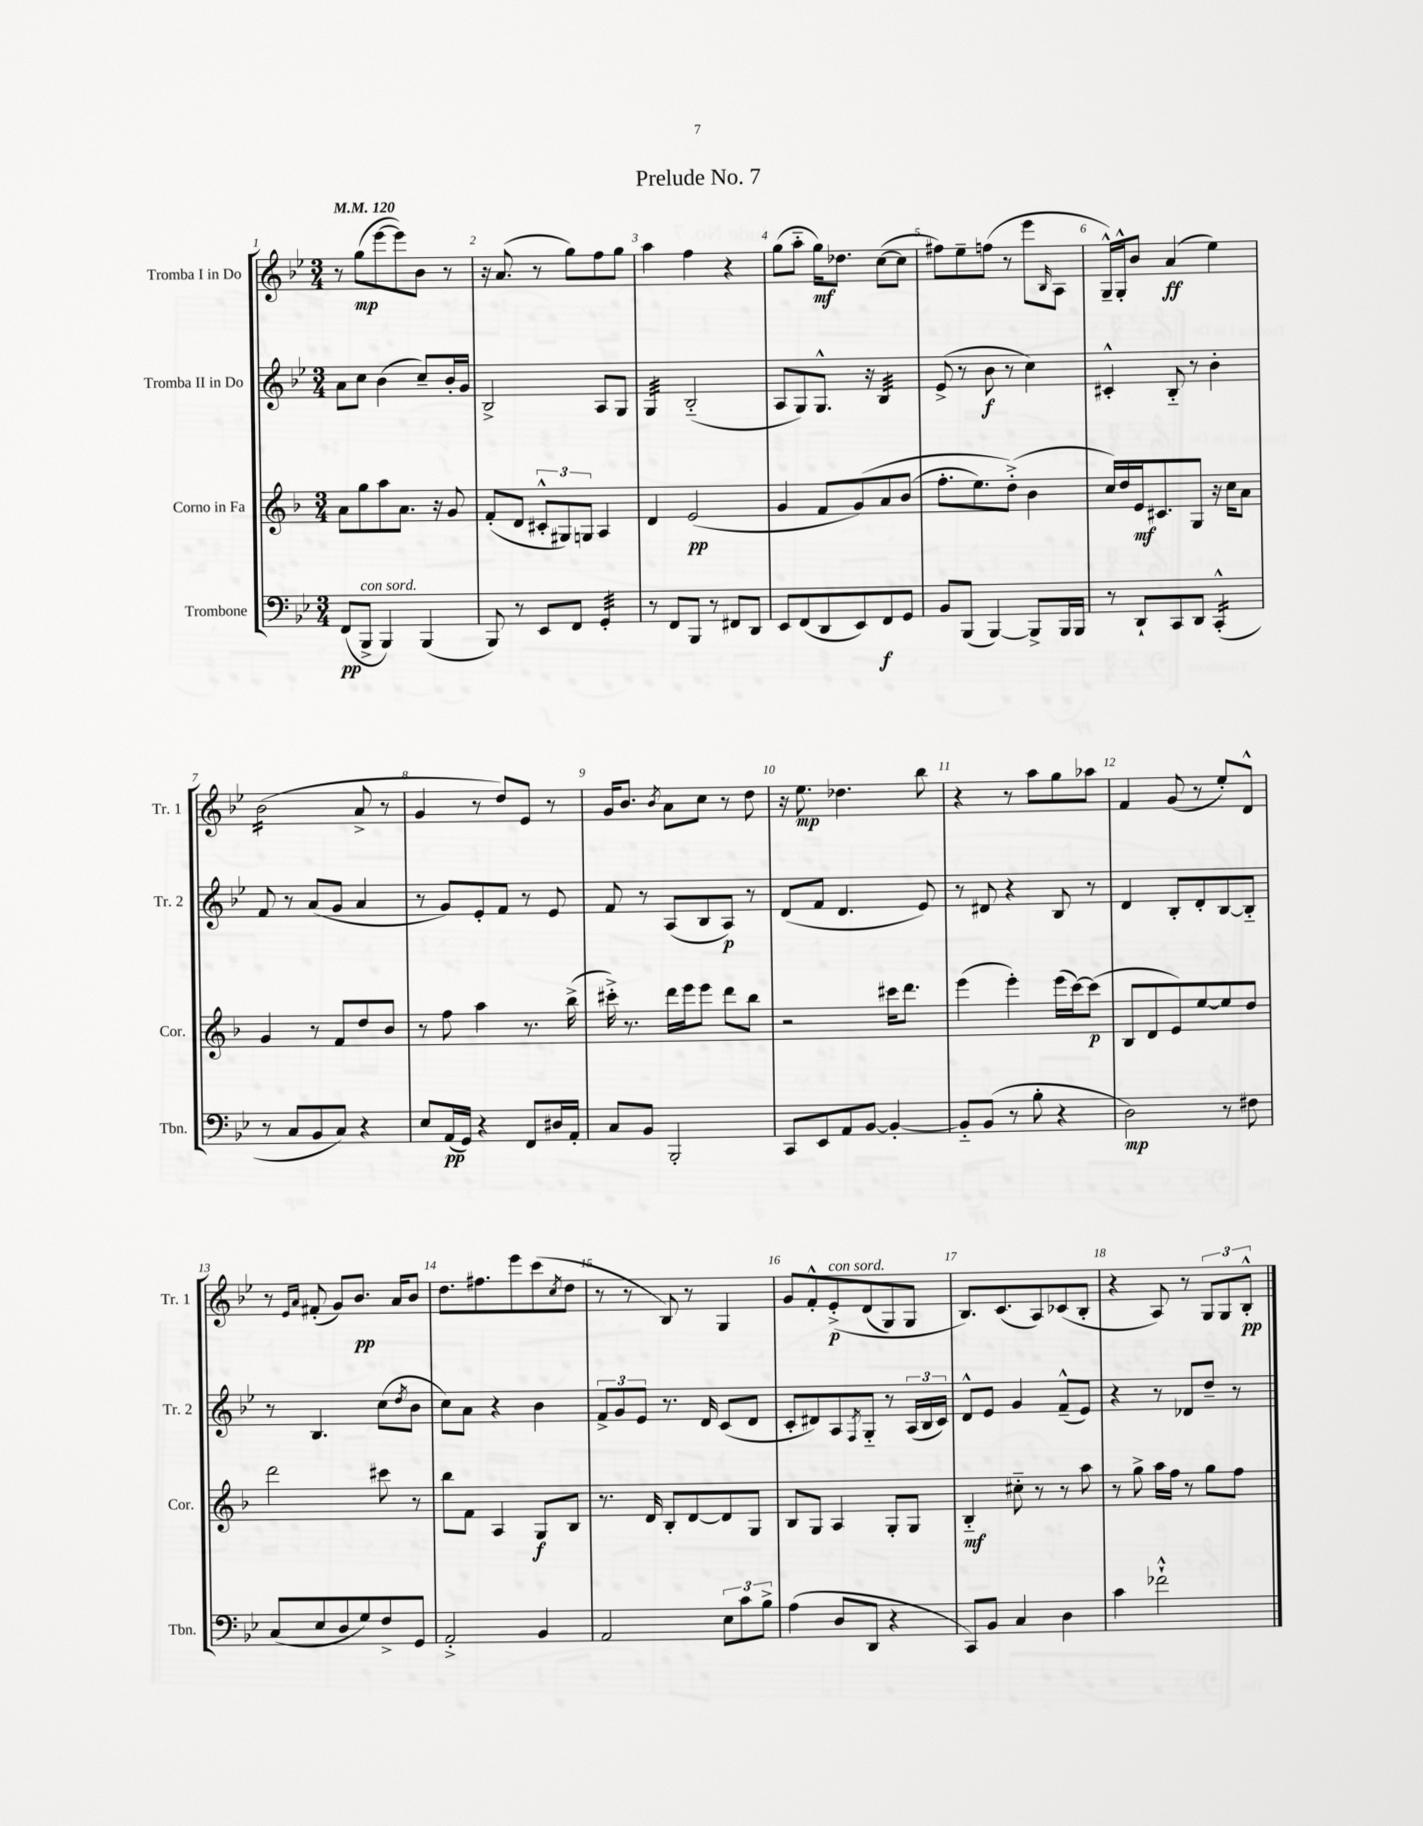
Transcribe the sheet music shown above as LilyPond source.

\header { title = "Prelude No. 7" }
<<
\new StaffGroup <<
\new Staff = "s0" \with { instrumentName = "Tromba I in Do" shortInstrumentName = "Tr. 1" } {
    \clef treble \key bes \major \numericTimeSignature \time 3/4 \tempo 4 = 120
    r8 g''8\mp( ees'''8~ ees'''8) bes'8 r8 |
    r16 a'8.( r8 g''8) f''8 g''8 |
    a''4 f''4 r4 |
    g''8( a''8-_ g''16\mf) des''8. c''8~( c''8 |
    fis''8) ees''8-- f''8( r8 ees'''8 \grace { bes16 } a8 |
    g16---^) g16-.-^ bes'8 a'4\ff( ees''4) |
    bes'2:16( a'8-> r8 |
    g'4 r8 d''8) ees'8 r8 |
    g'16 bes'8. \acciaccatura { bes'8 } a'8 c''8 r8 d''8 |
    r16 ees''8.\mp des''4. bes''8 |
    r4 r8 a''8 g''8 aes''8 |
    f'4 g'8( r8 ees''8-.) d'8-^ |
    r8 \grace { ees'16 a'16 } fis'8-.( g'8) bes'8.\pp a'16 bes'8 |
    d''8. fis''8. ees'''8 c'''8( \acciaccatura { c''8 } d''8 |
    r8 r8 bes8) r8 g4 |
    g'8 f'8-.-^ ees'8-.->\p^\markup { \italic "con sord." }\( d'8( g8) g8 |
    bes8.\) c'8.( a8) ces'8( bes8-. |
    r4 a8) r8 \tuplet 3/2 { g8 g8 bes8-.-^\pp } \bar "|." |
}
\new Staff = "s1" \with { instrumentName = "Tromba II in Do" shortInstrumentName = "Tr. 2" } {
    \clef treble \key bes \major \numericTimeSignature \time 3/4
    a'8 c''8 bes'4( c''8--) bes'16-. g'16 |
    bes2-> a8 g8 |
    g4:32 bes2-_( |
    a8 g8) g8.-^ r16 bes4:32 |
    ees'8->( r8 bes'8\f r8 c''4) |
    cis'4-.-^ bes8-_ r8 bes'4-. |
    f'8 r8 a'8( g'8 a'4 |
    r8 g'8) ees'8-. f'8 r8 ees'8 |
    f'8 r8 a8( bes8 a8\p) r8 |
    d'8( f'8 d'4. ees'8) |
    r8 dis'8 r4 bes8 r8 |
    d'4 bes8-. d'8-. bes8~ bes8-_ |
    r8 bes4. c''8( \acciaccatura { d''8 } bes'8 |
    c''8) a'8 r4 bes'4 |
    \tuplet 3/2 { f'8-> g'8 ees'8 } r8. d'16 c'8( d'8 |
    c'8-. dis'8) a8 \acciaccatura { f8 } g8-_ r8 \tuplet 3/2 { a16( bes16 c'16) } |
    d'8-^ ees'8 g'4 f'8---^( ees'8) |
    r4 r8 des'8 d''8-- r8 \bar "|." |
}
\new Staff = "s2" \with { instrumentName = "Corno in Fa" shortInstrumentName = "Cor." } {
    \clef treble \key f \major \numericTimeSignature \time 3/4
    a'8 g''8 a''8 a'8. r16 g'8 |
    f'8-.( d'8 \tuplet 3/2 { cis'8-.-^ gis8) g8 } a4 |
    d'4 e'2\pp( |
    g'4 f'8 g'8)\( a'8 bes'8( |
    f''8.-. e''8.) d''8-.->(\) bes'4 |
    c''16) d''16 e'16\mf cis'8. g8 r16 c''16 a'8 |
    g'4 r8 f'8 d''8 bes'8 |
    r8 f''8 a''4 r8. bes''16->( |
    cis'''16-.->) r8. d'''16 e'''16 e'''8 d'''8 bes''8 |
    r2 cis'''16 d'''8. |
    e'''4( e'''4-.) e'''16( c'''16~) c'''8\p( |
    bes8 d'8 e'8) e''8~ e''8 d''8 |
    d'''2 cis'''8 r8 |
    bes''8 f'8 a4 g8\f bes8 |
    r8. d'16 bes8-. d'8~ d'8 g8 |
    bes8 g8 a4 g8-. g8 |
    bes4-_\mf cis''8-_ r8 r8 a''8 |
    r8 g''8-> a''16 f''16 r8 g''8 f''8 \bar "|." |
}
\new Staff = "s3" \with { instrumentName = "Trombone" shortInstrumentName = "Tbn." } {
    \clef bass \key bes \major \numericTimeSignature \time 3/4
    f,8\pp( bes,,8->^\markup { \italic "con sord." } bes,,4) bes,,4( |
    bes,,8) r8 ees,8 f,8 g,4:32-. |
    r8 f,8 bes,,8 r8 fis,8 d,8 |
    ees,8 f,8( d,8 ees,8) f,8\f g,8 |
    bes,8 bes,,8( bes,,4~) bes,,8-> bes,,16 bes,,16 |
    r8 d,8-! c,8 d,8 c,4:16-.-^( |
    r8 c8 bes,8 c8) r4 |
    ees8 a,16\pp( g,16) r4 f,8 dis16 a,16-. |
    c8 bes,8 bes,,2-. |
    c,8 ees,8 a,8 bes,8~ bes,4~-. |
    bes,8-_ bes,8( r8 bes8-. r4 |
    d2\mp) r8 fis8 |
    c8( ees8 d8 g8) f8-> g,8 |
    a,2-.-> bes,4 |
    a,2 \tuplet 3/2 { ees8 c'8 bes8-> } |
    a4( d8 d,8 r4 |
    c,8) bes,8 c4 d4 |
    c'4 fes'2-!-^ \bar "|." |
}
>>
>>
\layout { \context { \Score \override BarNumber.break-visibility = ##(#f #t #t) barNumberVisibility = #all-bar-numbers-visible } }
